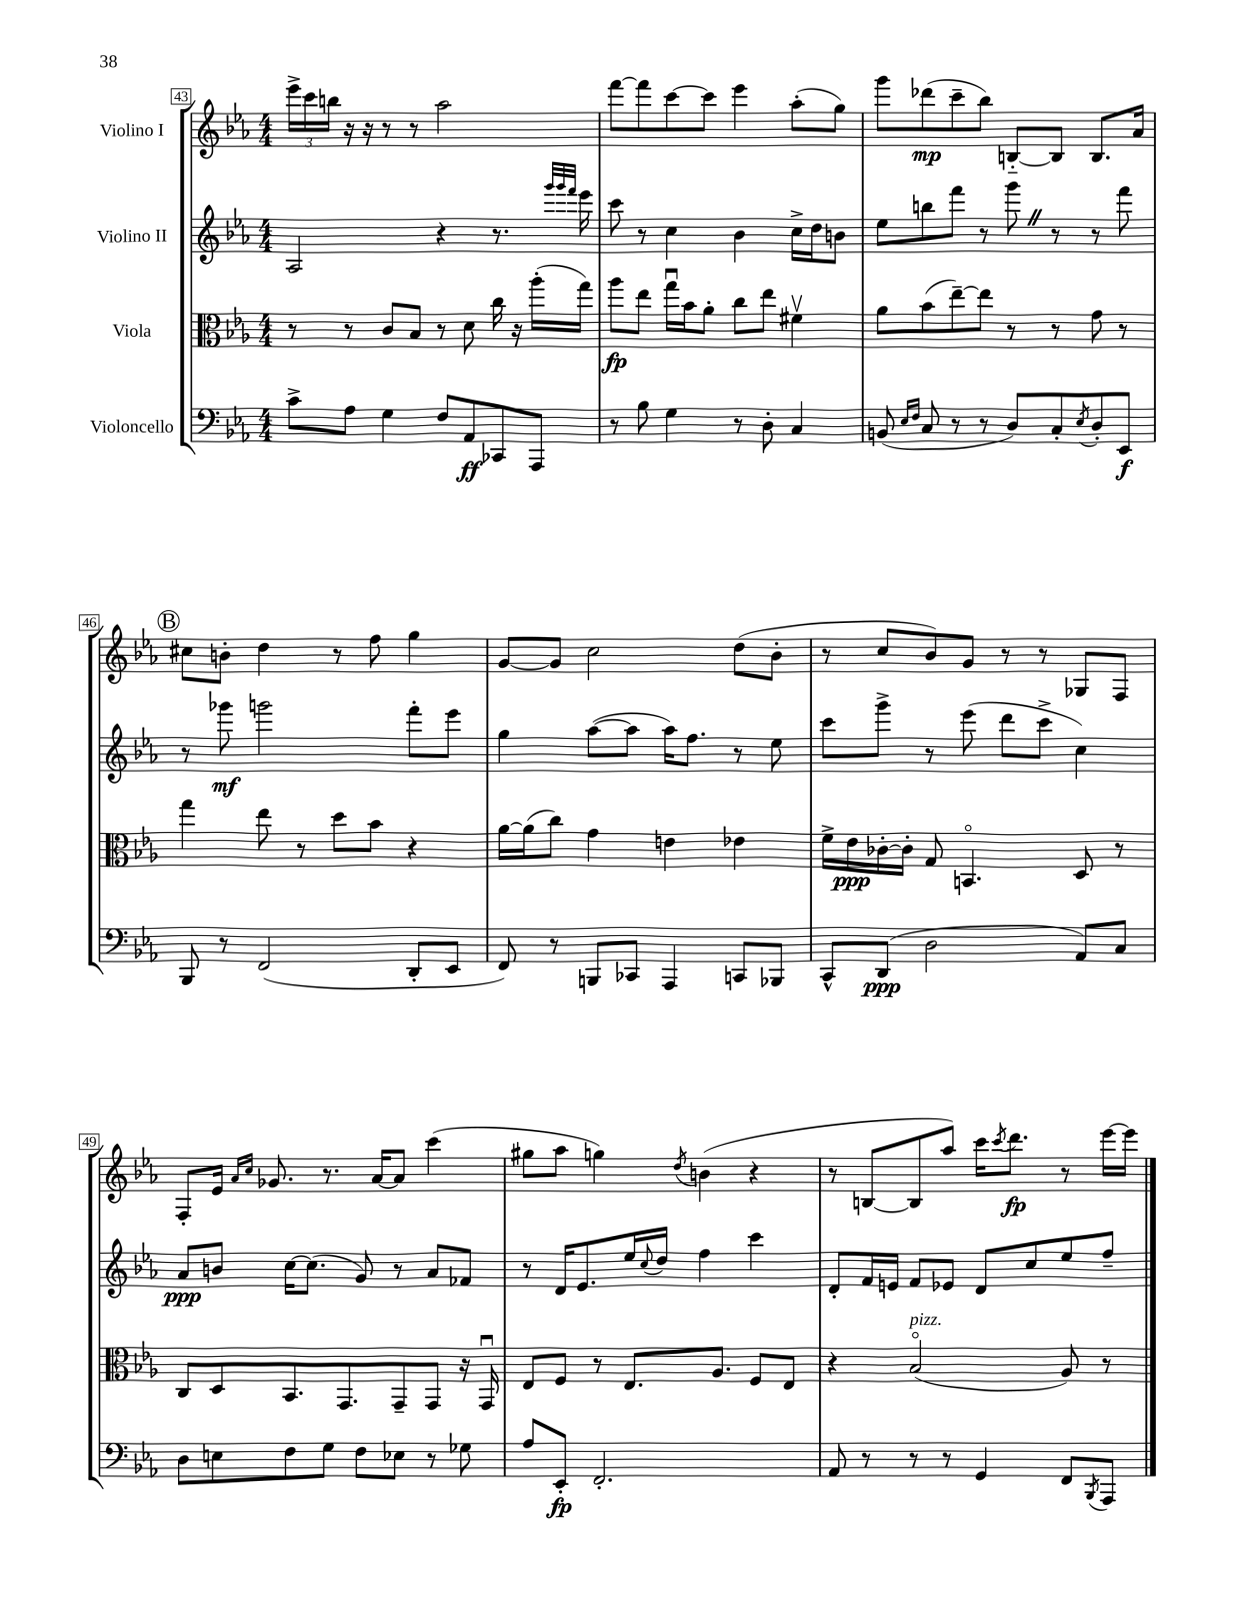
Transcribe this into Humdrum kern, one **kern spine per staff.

**kern	**dynam	**kern	**dynam	**kern	**dynam	**kern	**dynam
*part4	*part4	*part3	*part3	*part2	*part2	*part1	*part1
*staff4	*staff4	*staff3	*staff3	*staff2	*staff2	*staff1	*staff1
*I"Violoncello	*	*I"Viola	*	*I"Violino II	*	*I"Violino I	*
*clefF4	*	*clefC3	*	*clefG2	*	*clefG2	*
*k[b-e-a-]	*	*k[b-e-a-]	*	*k[b-e-a-]	*	*k[b-e-a-]	*
*M4/4	*	*M4/4	*	*M4/4	*	*M4/4	*
=43	=43	=43	=43	=43	=43	=43	=43
8c^\L	.	8r	.	2A-/	.	24eee-^\LL	.
.	.	.	.	.	.	24ccc\	.
.	.	.	.	.	.	24bbn\JJ	.
8A-\J	.	8r	.	.	.	16r	.
.	.	.	.	.	.	16r	.
4G\	.	8c/L	.	.	.	8r	.
.	.	8B-/J	.	.	.	8r	.
8F/L	.	8r	.	4r	.	2aa-\	.
8AA-/	ff	8d\	.	.	.	.	.
8CC-X/	.	16cc\	.	8.r	.	.	.
.	.	16r	.	.	.	.	.
8AAA-/J	.	(16aa-'\LL	.	.	.	.	.
.	.	.	.	32qqggg/LLL	.	.	.
.	.	.	.	32qqggg/	.	.	.
.	.	.	.	32qqfff/JJJ	.	.	.
.	.	16gg\JJ)	.	16eee-\	.	.	.
=44	=44	=44	=44	=44	=44	=44	=44
8r	.	8aa-\L	fp	8ccc\	.	[8fff\L	.
8B-\	.	8ee-\J	.	8r	.	8fff\]	.
4G\	.	16ggu\LL	.	4cc\	.	[8ccc\	.
.	.	16b-\J	.	.	.	.	.
.	.	8a-'\J	.	.	.	8ccc\J]	.
8r	.	8cc\L	.	4b-\	.	4eee-\	.
8D'\	.	8ee-\J	.	.	.	.	.
4C/	.	4f#Xv\	.	16cc^\LL	.	(8aa-'\L	.
.	.	.	.	16dd\J	.	.	.
.	.	.	.	8bn\J	.	8gg\J)	.
=45	=45	=45	=45	=45	=45	=45	=45
(8BBn/	.	8a-\L	.	8ee-\L	.	8ggg\L	.
16qqE-/LL	.	.	.	.	.	.	.
16qqF/JJ	.	.	.	.	.	.	.
8C/	.	(8b-\	.	8bbn\	.	(8ddd-X\	mp
8r	.	[8ee-~\)	.	8fff\J	.	8ccc~\	.
8r	.	8ee-\J]	.	8r	.	8bb-\J)	.
8D/L)	.	8r	.	8gggZ\	.	[8Bn/L	.
8C'/	.	8r	.	8r	.	8B/J]	.
8qE-/	.	.	.	.	.	.	.
8D'/	.	8g\	.	8r	.	8.B/L	.
8EE-/J	f	8r	.	8fff\	.	.	.
.	.	.	.	.	.	16a-/Jk	.
!!LO:LB:g=z
!!LO:REH:place=s1:t=B
=46	=46	=46	=46	=46	=46	=46	=46
8BBB-/	.	4gg\	.	8r	.	8cc#X\L	.
8r	.	.	.	8ggg-X\	mf	8bn'\J	.
(2FF/	.	8ee-\	.	2gggn\	.	4dd\	.
.	.	8r	.	.	.	.	.
.	.	8dd\L	.	.	.	8r	.
.	.	8b-\J	.	.	.	8ff\	.
8DD'/L	.	4r	.	8fff'\L	.	4gg\	.
8EE-/J	.	.	.	8eee-\J	.	.	.
=47	=47	=47	=47	=47	=47	=47	=47
8FF/)	.	[16a-\LL	.	4gg\	.	[8g/L	.
.	.	(16a-\J]	.	.	.	.	.
8r	.	8cc\J)	.	.	.	8g/J]	.
8BBBn/L	.	4g\	.	([8aa-\L	.	2cc\	.
8CC-X/J	.	.	.	8aa-\J]	.	.	.
4AAA-/	.	4en\	.	16aa-\KL)	.	.	.
.	.	.	.	8.ff\J	.	.	.
8CCn/L	.	4e-X\	.	8r	.	(8dd\L	.
8BBB-X/J	.	.	.	8ee-\	.	8b-'\J	.
=48	=48	=48	=48	=48	=48	=48	=48
8CC^^/L	.	16f^\LL	.	8ccc\L	.	8r	.
.	.	16e-\	ppp	.	.	.	.
(8DD/J	ppp	[16c-X'\	.	8ggg^\J	.	8cc/L	.
.	.	16c-'\JJ]	.	.	.	.	.
2D\	.	8G/	.	8r	.	8b-/)	.
.	.	4.BBn/	.	(8eee-\	.	8g/J	.
.	.	.	.	8ddd\L	.	8r	.
.	.	.	.	8ccc^\J	.	8r	.
8AA-/L)	.	8D/	.	4cc\)	.	8G-X/L	.
8C/J	.	8r	.	.	.	8F/J	.
!!LO:LB:g=z
=49	=49	=49	=49	=49	=49	=49	=49
8D\L	.	8C/L	.	8a-/L	ppp	8F'/L	.
8En\	.	8D/	.	8bn/J	.	16e-/Jk	.
.	.	.	.	.	.	16qqa-/LL	.
.	.	.	.	.	.	16qqcc/JJ	.
.	.	.	.	.	.	8.g-X/	.
8F\	.	8.BB-/	.	[16cc\KL	.	.	.
.	.	.	.	(8.cc\J]	.	.	.
8G\J	.	.	.	.	.	8.r	.
.	.	8.GG/	.	.	.	.	.
8F\L	.	.	.	8g/)	.	.	.
.	.	.	.	.	.	[16a-/KL	.
8E-X\J	.	8GG~/	.	8r	.	8a-/J]	.
8r	.	8GG/J	.	8a-/L	.	(4ccc\	.
8G-X\	.	16r	.	8f-X/J	.	.	.
.	.	16GGu/	.	.	.	.	.
=50	=50	=50	=50	=50	=50	=50	=50
8A-/L	.	8E-/L	.	8r	.	8gg#X\L	.
8EE-'/J	fp	8F/J	.	16d/KL	.	8aa-\J	.
.	.	.	.	8.e-/	.	.	.
2.FF'/	.	8r	.	.	.	4ggn\)	.
.	.	8.E-/L	.	16ee-/L	.	.	.
.	.	.	.	8qqcc/	.	.	.
.	.	.	.	16dd/JJ	.	.	.
.	.	.	.	.	.	8qdd/	.
.	.	.	.	4ff\	.	(4bn\	.
.	.	8.A-/J	.	.	.	.	.
.	.	8F/L	.	4ccc\	.	4r	.
.	.	8E-/J	.	.	.	.	.
=51	=51	=51	=51	=51	=51	=51	=51
8AA-/	.	4r	.	8d'/L	.	8r	.
8r	.	.	.	16f/L	.	[8Bn/L	.
.	.	.	.	16en/JJ	.	.	.
!	!	!LO:TX:a:i:t=pizz.	!	!	!	!	!
8r	.	(2B-/	.	8f/L	.	8B/]	.
8r	.	.	.	8e-X/J	.	8aa-/J)	.
4GG/	.	.	.	8d/L	.	16ccc\KL	.
.	.	.	.	.	.	8qccc/	.
.	.	.	.	.	.	8.ddd\J	fp
.	.	.	.	8cc/	.	.	.
8FF/L	.	8A-/)	.	8ee-/	.	8r	.
8qBBB-/	.	.	.	.	.	.	.
8AAA-/J	.	8r	.	8ff~/J	.	[16eee-\LL	.
.	.	.	.	.	.	16eee-\JJ]	.
==	==	==	==	==	==	==	==
*-	*-	*-	*-	*-	*-	*-	*-
